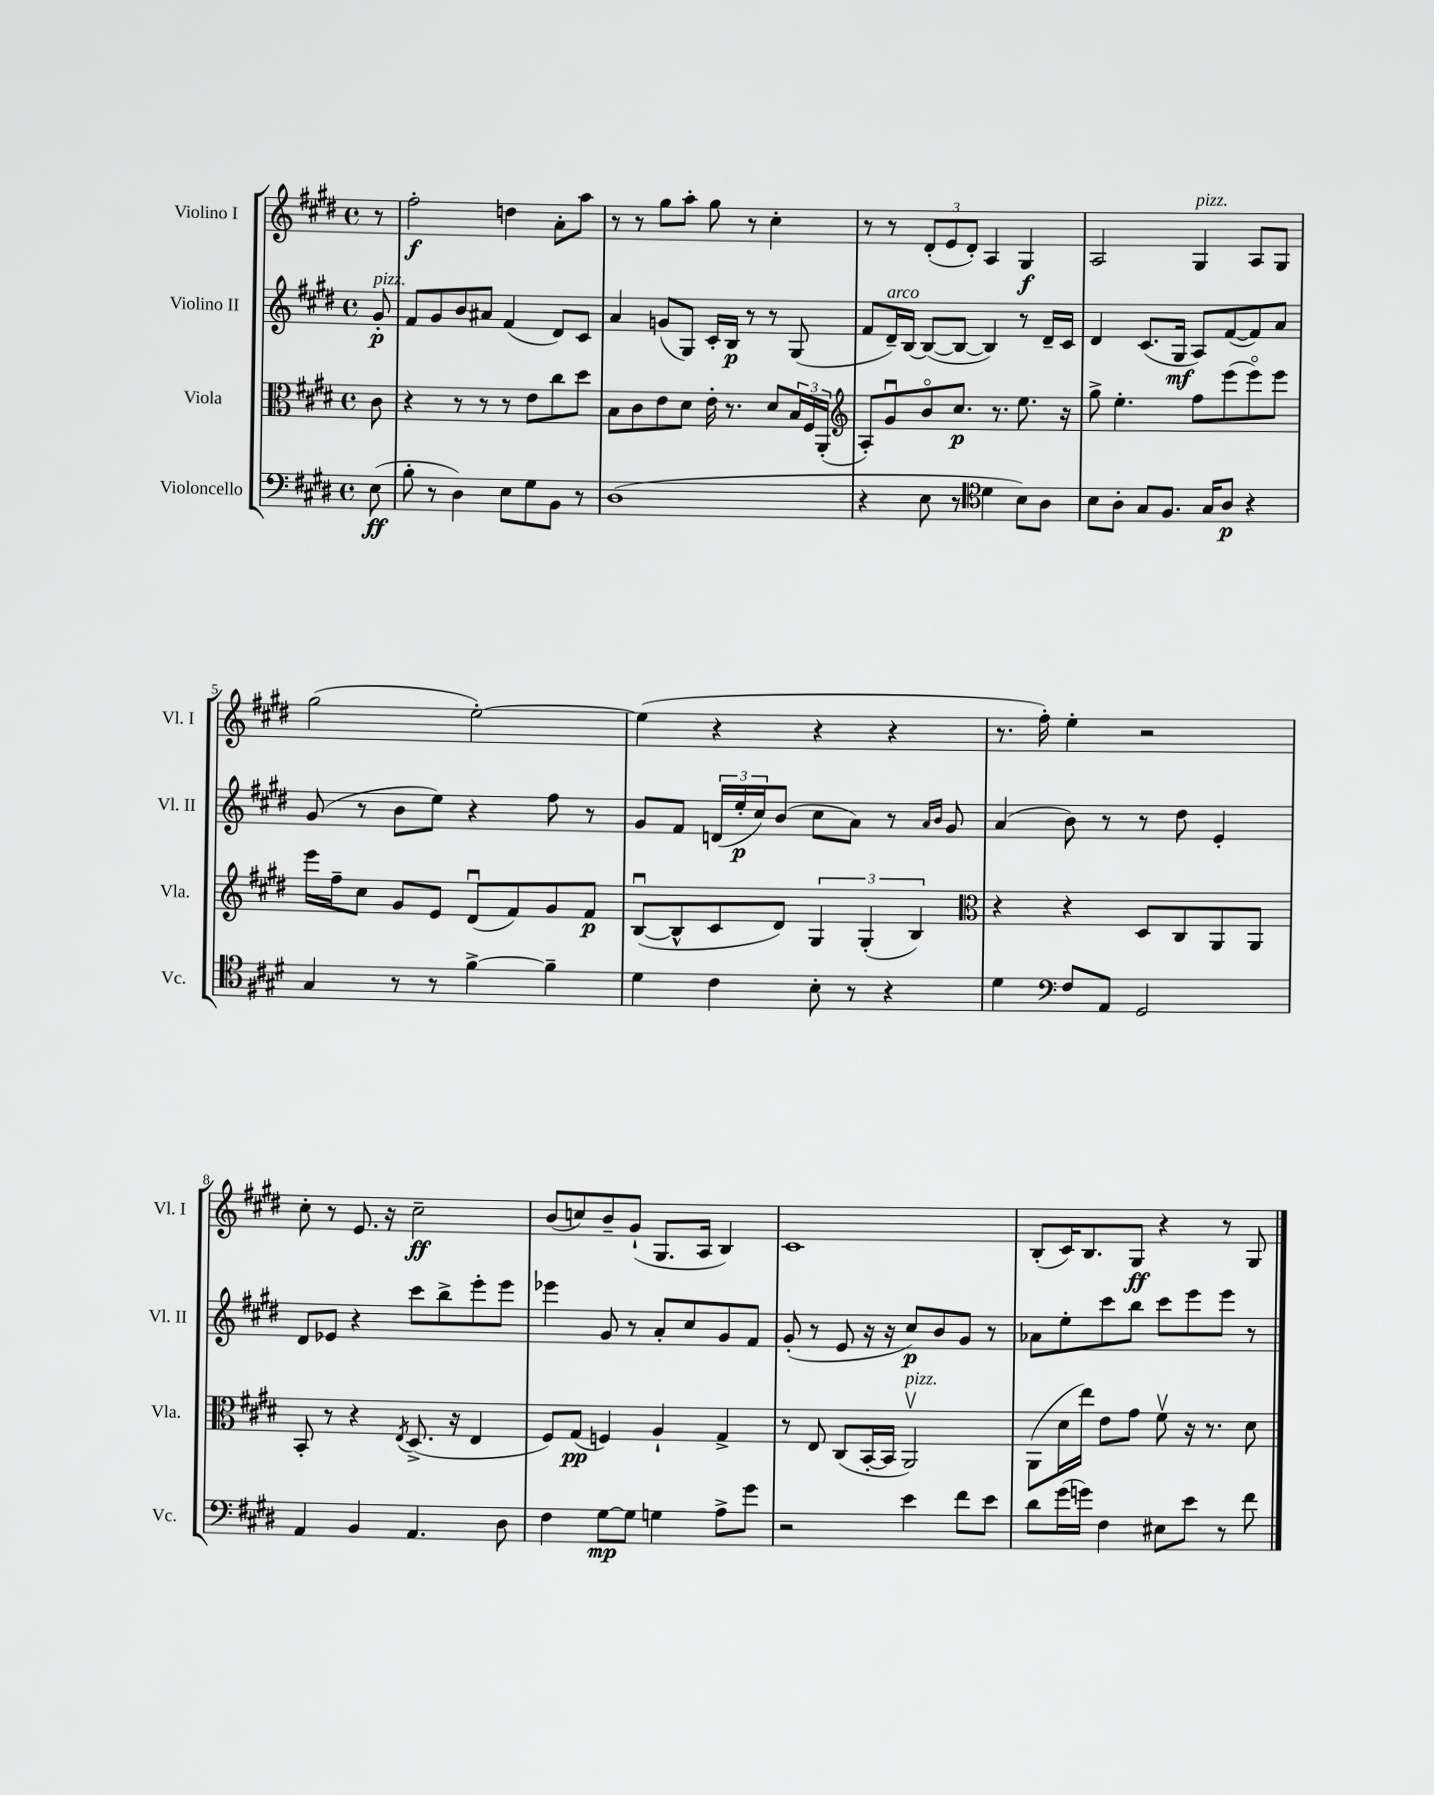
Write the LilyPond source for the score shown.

<<
\new StaffGroup <<
\new Staff = "s0" \with { instrumentName = "Violino I" shortInstrumentName = "Vl. I" } {
    \clef treble \key e \major \defaultTimeSignature \time 4/4 \partial 8
    r8 |
    fis''2-.\f d''4 a'8-. a''8 |
    r8 r8 gis''8 a''8-. gis''8 r8 cis''4-. |
    r8 r8 \tuplet 3/2 { dis'8-.( e'8 dis'8-.) } a4 gis4\f |
    a2 gis4^\markup { \italic "pizz." } a8 gis8 |
    gis''2( e''2~-.) |
    e''4( r4 r4 r4 |
    r8. fis''16-.) e''4-. r2 |
    cis''8-. r8 e'8. r16 cis''2--\ff |
    b'8( c''8) b'8-- gis'8-!( gis8. a16 b4) |
    cis'1 |
    b8-.( cis'16) b8. gis8\ff r4 r8 gis8 \bar "|." |
}
\new Staff = "s1" \with { instrumentName = "Violino II" shortInstrumentName = "Vl. II" } {
    \clef treble \key e \major \defaultTimeSignature \time 4/4 \partial 8
    gis'8-.\p^\markup { \italic "pizz." } |
    fis'8 gis'8 b'8 ais'8 fis'4( dis'8) cis'8 |
    a'4 g'8( gis8) cis'16-. b16\p r8 r8 gis8( |
    fis'8 dis'16--^\markup { \italic "arco" }) b16~ b8~( b8~ b4) r8 dis'16-- cis'16 |
    dis'4 cis'8.( gis16\mf a8) fis'8~( fis'8) a'8 |
    gis'8( r8 b'8 e''8) r4 fis''8 r8 |
    gis'8 fis'8 \tuplet 3/2 { d'16( e''16-.\p cis''16) } b'8( cis''8 a'8) r8 \grace { a'16 b'16 } gis'8 |
    a'4( b'8) r8 r8 dis''8 e'4-. |
    dis'8 ees'8 r4 cis'''8 b''8-> e'''8-. e'''8 |
    ees'''4 gis'8 r8 a'8-. cis''8 gis'8 fis'8 |
    gis'8-.( r8 e'8 r16 r16 cis''8\p) b'8 gis'8 r8 |
    aes'8 e''8-. cis'''8 b''8 cis'''8 e'''8 e'''8 r8 \bar "|." |
}
\new Staff = "s2" \with { instrumentName = "Viola" shortInstrumentName = "Vla." } {
    \clef alto \key e \major \defaultTimeSignature \time 4/4 \partial 8
    cis'8 |
    r4 r8 r8 r8 e'8 cis''8 dis''8 |
    b8 cis'8 e'8 dis'8 e'16-. r8. dis'8 \tuplet 3/2 { b16 fis16 a,16-.( } |
    \clef treble a8-.) gis'8\downbow b'8\flageolet cis''8.\p r8. e''8. r16 |
    gis''8-> e''4.-. fis''8 e'''8( e'''8\flageolet) e'''8 |
    e'''16 fis''16-- cis''8 gis'8 e'8 dis'8\downbow( fis'8) gis'8 fis'8\p |
    b8~\downbow( b8-^ cis'8 dis'8) \tuplet 3/2 { gis4 gis4-.( b4) } |
    \clef alto r4 r4 dis8 cis8 a,8 a,8 |
    b,8-. r8 r4 \acciaccatura { e8 } dis8.->( r16 e4 |
    fis8) gis8\pp( f4) a4-! gis4-> |
    r8 e8 cis8( b,16~-. b,16 a,2\upbow^\markup { \italic "pizz." }) |
    a,8( dis'16 e''16) e'8 gis'8 fis'8\upbow r16 r8. dis'8 \bar "|." |
}
\new Staff = "s3" \with { instrumentName = "Violoncello" shortInstrumentName = "Vc." } {
    \clef bass \key e \major \defaultTimeSignature \time 4/4 \partial 8
    e8\ff( |
    b8-. r8 dis4) e8 gis8 b,8 r8 |
    dis1( |
    r4 e8 r8 \clef tenor dis'4 b8) a8 |
    b8 a8-. gis8 fis8. gis16 a8\p r4 |
    gis4 r8 r8 fis'4~-> fis'4-- |
    dis'4 cis'4 b8-. r8 r4 |
    dis'4 \clef bass fis8 a,8 gis,2 |
    a,4 b,4 a,4. dis8 |
    fis4 gis8~\mp gis8 g4 a8-> gis'8 |
    r2 e'4 fis'8 e'8 |
    dis'8 gis'16( g'16) fis4 eis8 e'8 r8 fis'8 \bar "|." |
}
>>
>>
